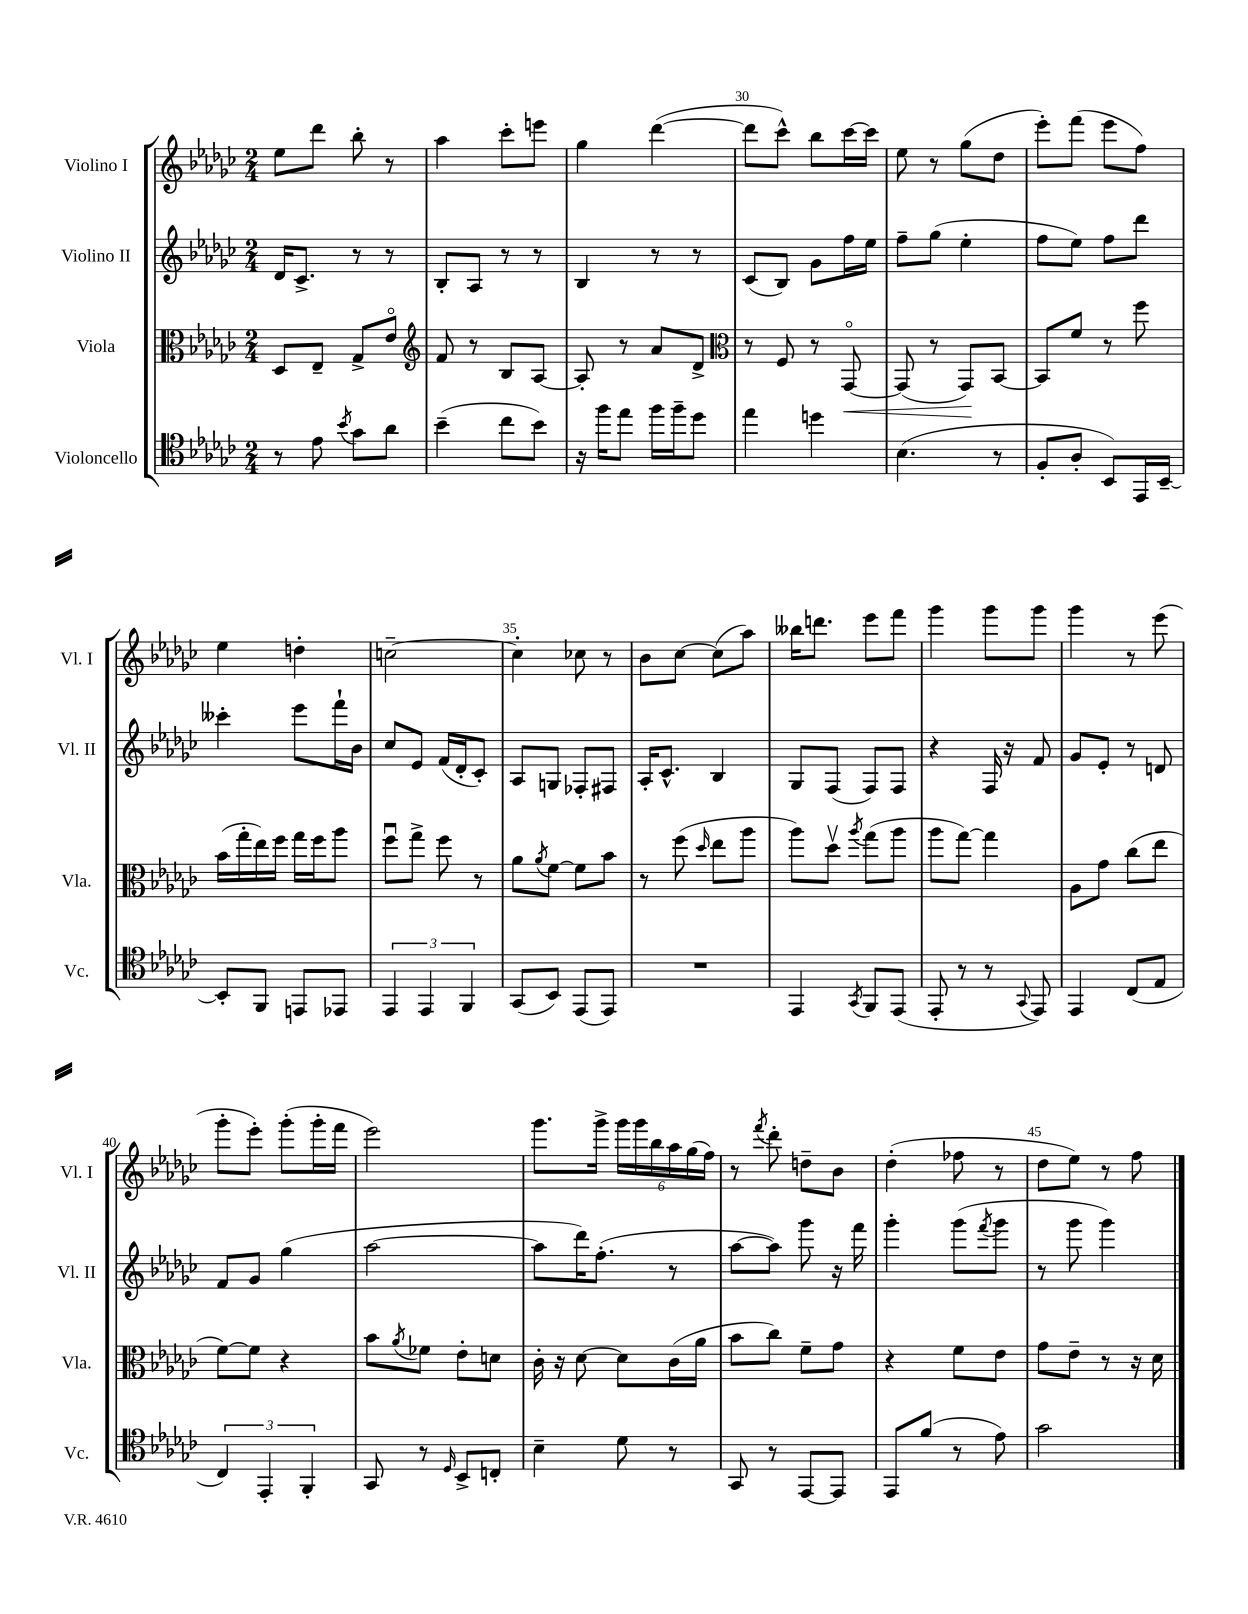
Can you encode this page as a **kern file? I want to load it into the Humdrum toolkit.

**kern	**kern	**kern	**kern
*staff4	*staff3	*staff2	*staff1
*clefC4	*clefC3	*clefG2	*clefG2
*k[b-e-a-d-g-c-]	*k[b-e-a-d-g-c-]	*k[b-e-a-d-g-c-]	*k[b-e-a-d-g-c-]
*M2/4	*M2/4	*M2/4	*M2/4
8r	8D-	16d-	8ee-
.	.	8.c-^	.
8e-	8E-~	.	8ddd-
8qb-	.	.	.
8g-	8G-^	8r	8bb-'
8a-	8e-o	8r	8r
=	=	=	=
*	*clefG2	*	*
(4b-~	8f	8B-'	4aa-
.	8r	8A-	.
8cc-	8B-	8r	8ccc-'
8b-)	[8A-	8r	8eee
=	=	=	=
16r	8A-']	4B-	4gg-
16ff	.	.	.
8ee-	8r	.	.
16ff	8a-	8r	([4ddd-
16ff~	.	.	.
8dd-	8d-^	8r	.
=	=	=	=
*	*clefC3	*	*
4ee-	8r	(8c-	8ddd-]
.	8F	8B-)	8ccc-^^)
4dd	8r	8g-	8bb-
.	[8GG-o	16ff	[16ccc-
.	.	16ee-	16ccc-]
=	=	=	=
(4.B-	(8GG-]	8ff~	8ee-
.	8r	(8gg-	8r
.	8GG-)	4ee-'	(8gg-
8r	[8BB-	.	8dd-
=	=	=	=
8F'	8BB-]	8ff	8eee-')
8A-'	8f	8ee-)	(8fff
8BB-)	8r	8ff	8eee-
16EE-	8ff	8ddd-	8ff)
[16BB-~	.	.	.
=	=	=	=
8BB-']	(16b-	4ccc--'	4ee-
.	16gg-'	.	.
8FF	16ee-)	.	.
.	16ff	.	.
8EE	16gg-	8eee-	4dd'
.	16ff	.	.
8EE-	8aa-	16fff`	.
.	.	16b-	.
=	=	=	=
6EE-	8ffu	8cc-	[2cc~
.	8gg-^	8e-	.
6EE-	.	.	.
.	8ff	(16f	.
.	.	16d-'	.
6FF	.	.	.
.	8r	8c-')	.
=	=	=	=
(8GG-	8a-	8A-	4cc']
.	8qa-	.	.
8BB-)	[8f	8G	.
(8EE-	8f]	8F-'	8cc-
8EE-)	8b-	8F#	8r
=	=	=	=
2r	8r	16A-'	8b-
.	.	8.c-^^	.
.	(8ff	.	[8cc-
.	16qqdd-	.	.
.	8ee-	4B-	(8cc-]
.	8aa-	.	8aa-)
=	=	=	=
4EE-	8aa-)	8G-	16bb--
.	.	.	8.ddd
.	8dd-v	(8F	.
8qGG-	8qaa-	.	.
8FF	(8gg-	8F)	8eee-
(8EE-	8aa-	8F	8fff
=	=	=	=
8EE-'	8aa-	4r	4ggg-
8r	[8gg-)	.	.
8r	4gg-]	16F	8ggg-
.	.	16r	.
8qqGG-	.	.	.
8EE-)	.	8f	8ggg-
=	=	=	=
4EE-	8A-	8g-	4ggg-
.	8g-	8e-'	.
(8C-	(8cc-	8r	8r
8E-	8ee-	8d	(8eee-
=	=	=	=
6C-)	[8f)	8f	8ggg-'
.	8f]	8g-	8eee-')
6EE-'	.	.	.
.	4r	(4gg-	(8ggg-'
6FF'	.	.	.
.	.	.	16ggg-'
.	.	.	16fff
=	=	=	=
8GG-	8b-	[2aa-	2eee-)
.	8qa-	.	.
8r	8f-	.	.
16qqD-	.	.	.
8BB-^	8e-'	.	.
8C'	8d	.	.
=	=	=	=
4B-~	16c-'	8aa-]	8.ggg-
.	16r	.	.
.	[8d-	16ddd-)	.
.	.	(8.ff'	16ggg-^
8d-	8d-]	.	24ggg-
.	.	.	24ggg-
.	.	.	24bb-
8r	(16c-	8r	24aa-
.	.	.	(24gg-
.	16a-	.	.
.	.	.	24ff)
=	=	=	=
8GG-	8b-	[8aa-	8r
.	.	.	8qfff
8r	8cc-)	8aa-])	8ddd-'
[8EE-	8f~	8ggg-	8dd~
8EE-]	8g-	16r	8b-
.	.	16fff	.
=	=	=	=
8EE-	4r	4ggg-'	(4dd-'
(8f	.	.	.
8r	8f	(8ggg-	8ff-
.	.	8qfff	.
8e-)	8e-	8ggg-	8r
=	=	=	=
2g-	8g-	8r	8dd-
.	8e-~	8ggg-	8ee-)
.	8r	4ggg-)	8r
.	16r	.	8ff
.	16d-	.	.
==	==	==	==
*-	*-	*-	*-
